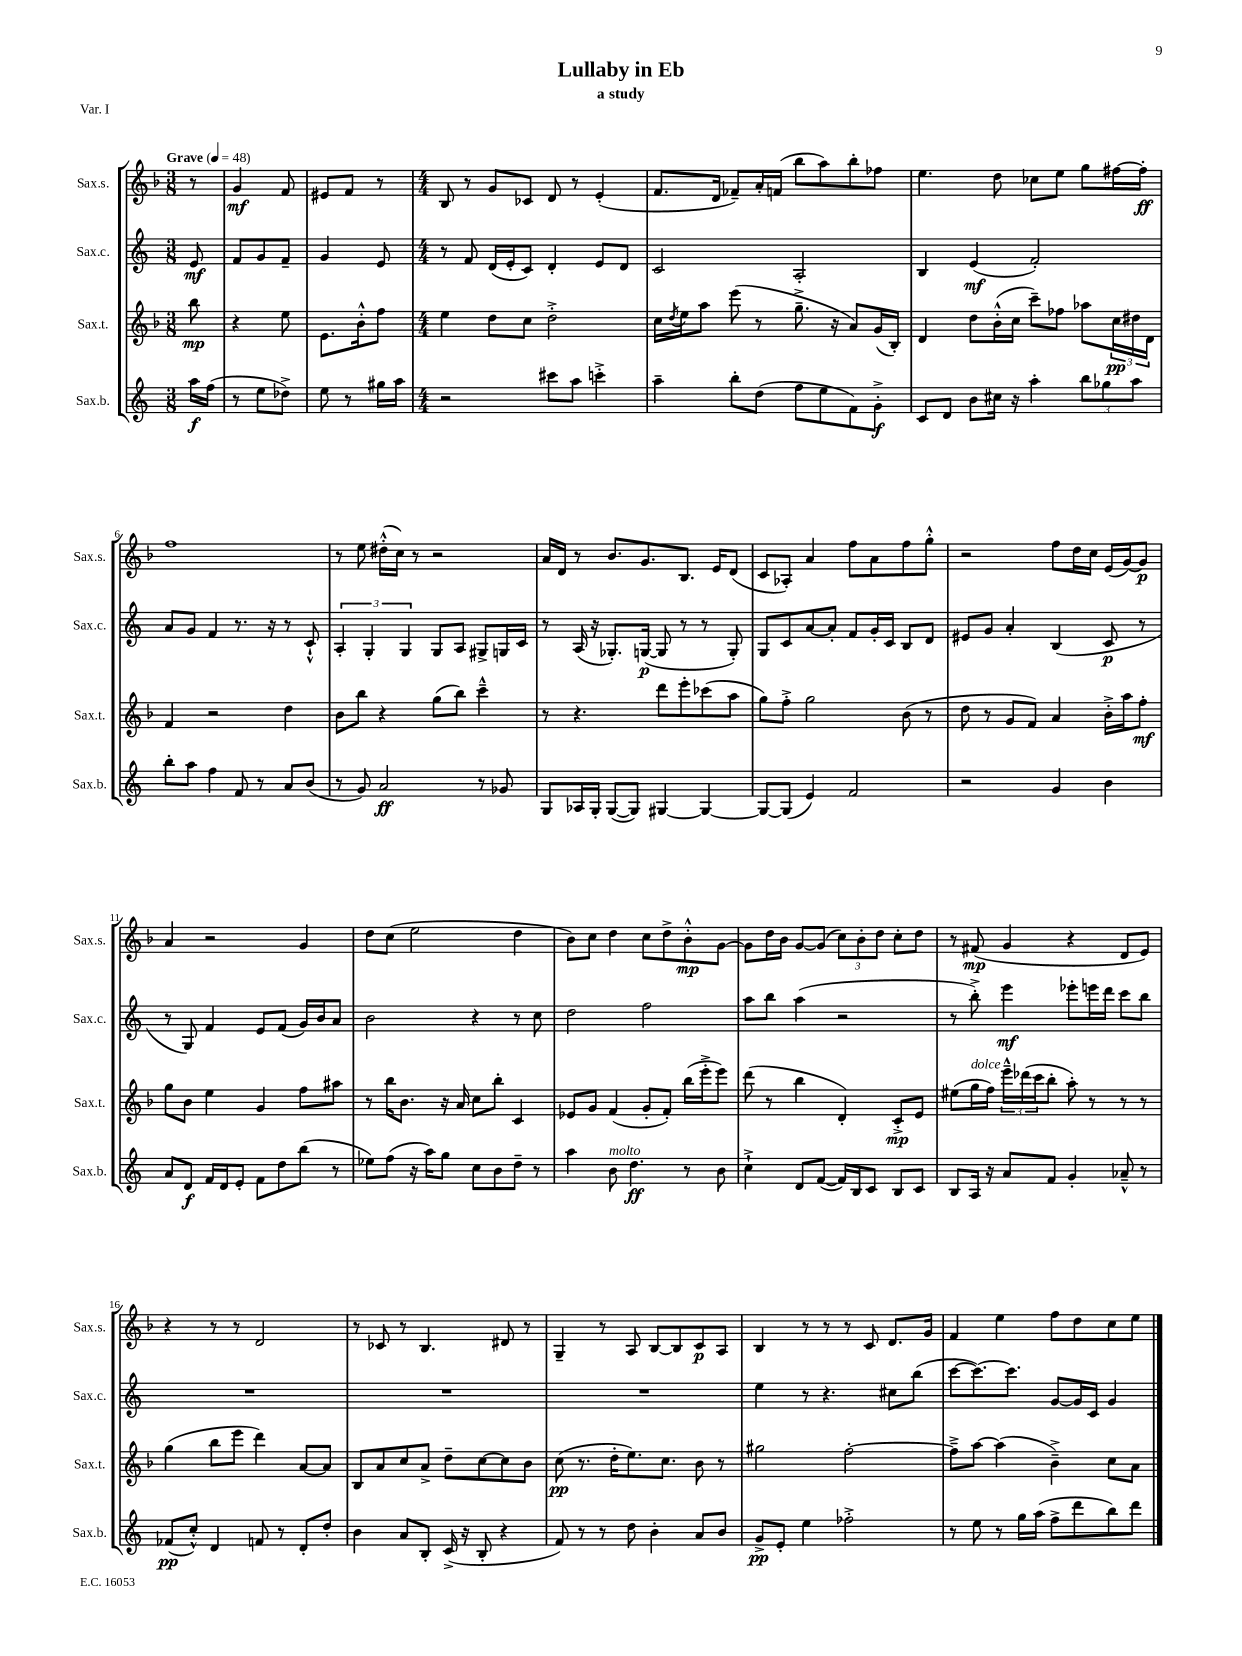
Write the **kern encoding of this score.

**kern	**kern	**kern	**kern
*staff4	*staff3	*staff2	*staff1
*clefG2	*clefG2	*clefG2	*clefG2
*k[]	*k[b-]	*k[]	*k[b-]
*M3/8	*M3/8	*M3/8	*M3/8
*MM48	*MM48	*MM48	*MM48
16aa	8bb-	8e	8r
(16ff	.	.	.
=	=	=	=
8r	4r	8f	4g
8ee	.	8g	.
8dd-^)	8ee	8f~	8f
=	=	=	=
8ee	8.e	4g	8e#
8r	.	.	8f
.	16b-'^^	.	.
16gg#	8ff	8e	8r
16aa	.	.	.
=	=	=	=
*M4/4	*M4/4	*M4/4	*M4/4
2r	4ee	8r	8B-
.	.	8f	8r
.	8dd	(16d	8g
.	.	16e'	.
.	8cc	8c)	8c-
8ccc#	2dd'^	4d'	8d
8aa	.	.	8r
4ccc'^	.	8e	(4e'
.	.	8d	.
=	=	=	=
4aa~	16cc	2c	8.f
.	8qdd	.	.
.	16ee	.	.
.	8aa	.	.
.	.	.	16d
8bb'	(8eee	.	8f-~)
(8dd	8r	.	16a'
.	.	.	(16f
8ff	8.gg~^	2A'	8bb-
8ee	.	.	8aa)
.	16r	.	.
8f)	8a)	.	8bb-'
8g'^	(16g	.	8ff-
.	16B-')	.	.
=	=	=	=
8c	4d	4B	4.ee
8d	.	.	.
8b	8dd	(4e	.
16cc#	(16b-'^^	.	8dd
16r	16cc	.	.
4aa'	8ccc~)	2f')	8cc-
.	8ff-	.	8ee
12bb	8aa-	.	8gg
12gg-	.	.	.
.	24cc	.	[16ff#
12aa	24dd#	.	.
.	.	.	16ff#']
.	24d	.	.
=	=	=	=
8bb'	4f	8a	1ff
8aa	.	8g	.
4ff	2r	4f	.
8f	.	8.r	.
8r	.	.	.
.	.	16r	.
8a	4dd	8r	.
(8b	.	8c`^^	.
=	=	=	=
8r	8b-	6A'	8r
8g)	8bb-	.	8ee
.	.	6G'	.
2a	4r	.	(16dd#'^^
.	.	.	16cc)
.	.	6G	.
.	.	.	8r
.	(8gg	8G	2r
.	8bb-)	8A	.
8r	4ccc~^^	8G#^	.
8g-	.	16G	.
.	.	16c	.
=	=	=	=
8G	8r	8r	16a
.	.	.	16d
16A-	4.r	(16A	8r
16G'	.	16r	.
([8G	.	8.G-')	8.b-
8G])	.	.	.
.	.	([16G	8.g
[4G#	8ddd	8G]	.
.	8eee'	8r	8.B-
4G#_	(8ccc-	8r	.
.	.	.	16e
.	8aa	8G')	(8d
=	=	=	=
8G#_	8gg)	8G	8c
(8G#]	8ff'^	8c	8A-')
4e)	2gg	[8a	4a
.	.	8a']	.
2f	.	8f	8ff
.	.	16g'	8a
.	.	16c	.
.	(8b-	8B	8ff
.	8r	8d	8gg'^^
=	=	=	=
2r	8dd	8e#	2r
.	8r	8g	.
.	8g	4a'	.
.	8f)	.	.
4g	4a	(4B	8ff
.	.	.	16dd
.	.	.	16cc
4b	16b-'^	8c	(16e
.	16aa	.	[16g)
.	8ff'	8r	8g]
=	=	=	=
8a	8gg	8r	4a
8d	8b-	8G)	.
16f	4ee	4f	2r
16d	.	.	.
8e'	.	.	.
8f	4g	8e	.
8dd	.	(8f	.
(8bb	8ff	16g)	4g
.	.	16b	.
8r	8aa#	8a	.
=	=	=	=
8ee-)	8r	2b	8dd
(8ff	16bb-	.	(8cc
.	8.b-	.	.
16r	.	.	2ee
16aa)	.	.	.
8gg	16r	.	.
.	16a	.	.
8cc	8cc	4r	.
8b	8bb-'	.	.
8dd~	4c	8r	4dd
8r	.	8cc	.
=	=	=	=
4aa	8e-	2dd	8b-)
.	8g	.	8cc
8b	(4f	.	4dd
4.dd	.	.	.
.	8g'	2ff	8cc
.	8f')	.	8dd^
8r	(16bb-	.	8b-'^^
.	16eee'^	.	.
8b	8eee)	.	[8g
=	=	=	=
4cc`^	(8ddd	8aa	8g]
.	8r	8bb	16dd
.	.	.	16b-
8d	4bb-	(4aa	[8g
([8f	.	.	(8g]
16f])	4d')	2r	12cc)
16B	.	.	.
.	.	.	12b-'
8c	.	.	.
.	.	.	12dd
8B	8c'^	.	8cc'
8c	8e	.	8dd
=	=	=	=
8B	(8ee#	8r	8r
16A	16gg	8bb'^)	(8f#
16r	16ff)	.	.
8a	24eee~^^	4eee	4g
.	(24ddd-	.	.
.	24ccc	.	.
8f	8bb-'	.	.
4g'	8aa')	8eee-'	4r
.	8r	16eee	.
.	.	16ddd	.
8a-~^^	8r	8ccc	8d
8r	8r	8bb	8e)
=	=	=	=
(8f-	(4gg	1r	4r
8cc'^^)	.	.	.
4d	8bb-	.	8r
.	8eee	.	8r
8f	4ddd)	.	2d
8r	.	.	.
8d'	[8a	.	.
8dd'	8a]	.	.
=	=	=	=
4b	8B-	1r	8r
.	8a	.	8c-
8a	8cc	.	8r
8B'	8a^	.	4.B-
(16c^	8dd~	.	.
16r	.	.	.
8B'	[8cc	.	.
4r	8cc]	.	8d#
.	8b-	.	8r
=	=	=	=
8f)	(8cc	1r	4G~
8r	8.r	.	.
8r	.	.	8r
.	16dd'	.	.
8dd	8.ee)	.	8A
4b'	.	.	[8B-
.	8.cc	.	.
.	.	.	8B-]
8a	8b-	.	8c
8b	8r	.	8A
=	=	=	=
8g^	2gg#	4ee	4B-
8e'	.	.	.
4ee	.	8r	8r
.	.	4.r	8r
2ff-'^	[2ff'	.	8r
.	.	.	8c
.	.	8cc#	8.d
.	.	(8bb	.
.	.	.	16g
=	=	=	=
8r	8ff~^]	[8ccc	4f
8ee	[8aa	8.ccc_)	.
8r	(4aa]	.	4ee
.	.	8.ccc]	.
16gg	.	.	.
(16aa	.	.	.
8ff^	4b-~^)	[8g	8ff
8ddd	.	16g]	8dd
.	.	16c	.
8bb)	8cc	4g	8cc
8ddd	8a	.	8ee
==	==	==	==
*-	*-	*-	*-
